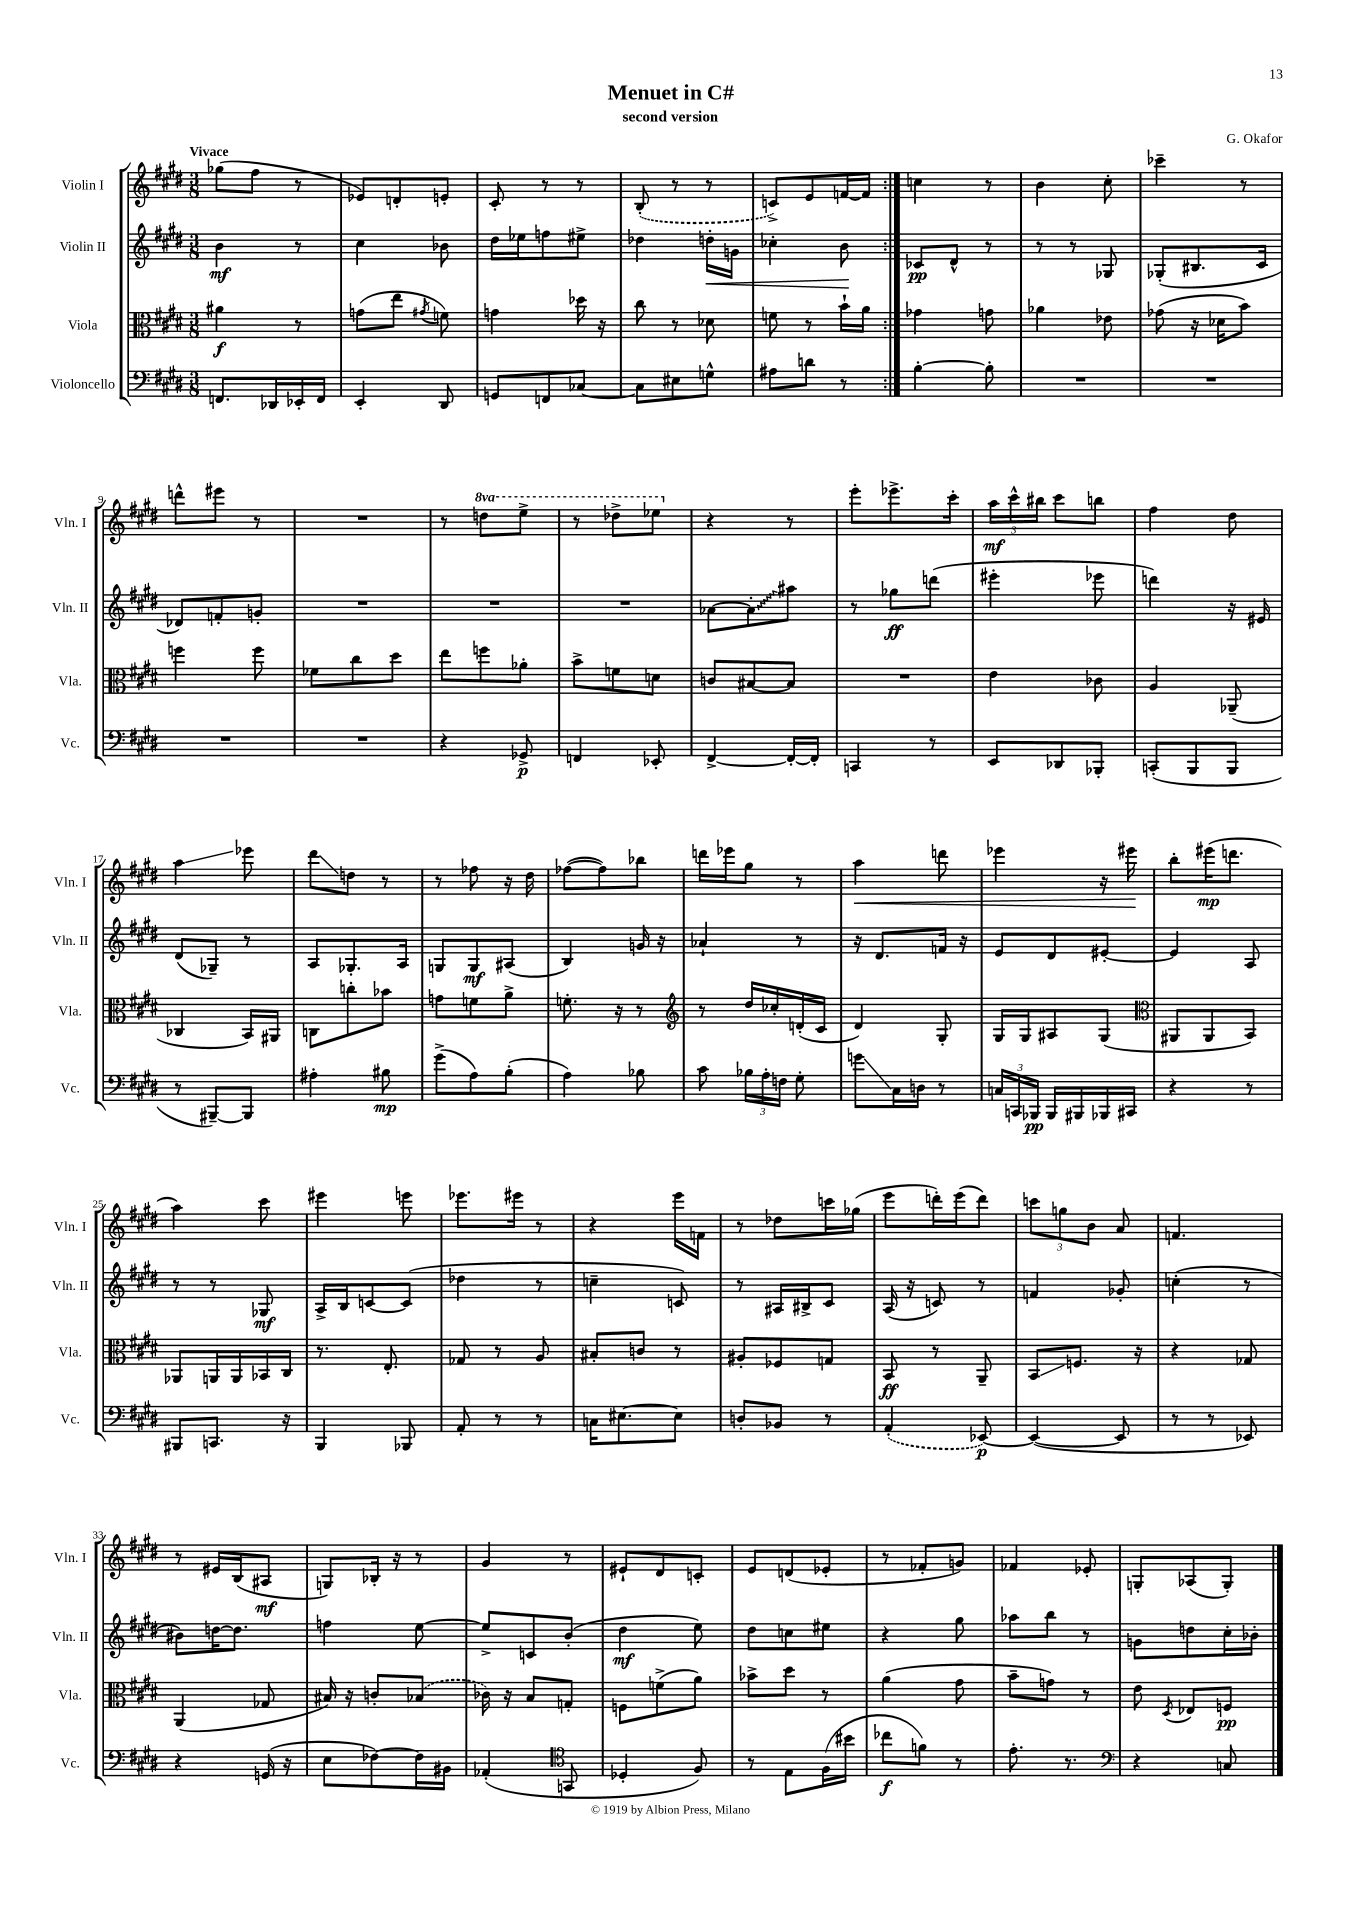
\header { title = "Menuet in C#" composer = "G. Okafor" subtitle = "second version" }
<<
\new StaffGroup <<
\new Staff = "s0" \with { instrumentName = "Violin I" shortInstrumentName = "Vln. I" } {
    \clef treble \key e \major \numericTimeSignature \time 3/8 \set Staff.ottavationMarkups = #ottavation-simple-ordinals \tempo "Vivace"
    \autoBeamOff \repeat volta 2 { ges''8[( fis''8] r8 |
    ees'8[) d'8-. e'8]-. |
    cis'8-. r8 r8 |
    \once \slurDashed b8-.( r8 r8 |
    c'8[->) e'8 f'16~ f'16] | }
    c''4 r8 |
    b'4 cis''8-. |
    ces'''4-- r8 |
    d'''8[-^ eis'''8] r8 |
    R4. |
    r8 \ottava #1 d'''8[ e'''8]-> |
    r8 des'''8[-> ees'''8] \ottava #0 |
    r4 r8 |
    e'''8[-. ees'''8.-> cis'''16]-. |
    \tuplet 3/2 { a''16[\mf cis'''16-^ bis''16] } cis'''8[ b''8] |
    fis''4 dis''8 |
    a''4\glissando ees'''8 |
    dis'''8[\glissando d''8] r8 |
    r8 fes''8 r16 dis''16 |
    fes''8[~( fes''8) bes''8] |
    d'''16[ ees'''16 gis''8] r8 |
    a''4\< d'''8 |
    ees'''4 r16 eis'''16\! |
    b''8[-. eis'''16\mp( d'''8.] |
    a''4) cis'''8 |
    eis'''4 e'''8 |
    ees'''8.[ eis'''16] r8 |
    r4 e'''16[ f'16] |
    r8 des''8[ c'''16 ges''16]( |
    e'''8[ d'''16-.) e'''16( d'''8]) |
    \tuplet 3/2 { c'''8[ g''8 b'8] } a'8 |
    f'4. |
    r8 eis'16[ b16( ais8]\mf |
    g8[) bes16]-. r16 r8 |
    gis'4 r8 |
    eis'8[-! dis'8 c'8]-. |
    e'8[ d'8( ees'8]-. |
    r8 fes'8[-. g'8]) |
    fes'4 ees'8-. |
    g8[-. aes8( g8]-.) \bar "|." |
}
\new Staff = "s1" \with { instrumentName = "Violin II" shortInstrumentName = "Vln. II" } {
    \clef treble \key e \major \numericTimeSignature \time 3/8
    \autoBeamOff \repeat volta 2 { b'4\mf r8 |
    cis''4 bes'8 |
    dis''16[ ees''16 f''8 eis''8]-> |
    des''4 d''16[-.\< g'16] |
    ces''4-. b'8\! | }
    ces'8[\pp dis'8]-^ r8 |
    r8 r8 ges8 |
    ges8[-.( bis8. cis'16] |
    des'8[) f'8-. g'8]-. |
    R4. |
    R4. |
    R4. |
    aes'8[~ \once \override Glissando.style = #'zigzag aes'8-.\glissando ais''8] |
    r8 ges''8[\ff d'''8]( |
    eis'''4-. ees'''8 |
    d'''4) r16 eis'16 |
    dis'8[( ges8]--) r8 |
    a8[ ges8.-. a16] |
    g8[ g8\mf ais8]( |
    b4) g'16 r16 |
    aes'4-! r8 |
    r16 dis'8.[ f'16] r16 |
    e'8[ dis'8 eis'8]~-. |
    eis'4 a8 |
    r8 r8 ges8\mf |
    a16[-> b16 c'8~ c'8]( |
    des''4 r8 |
    c''4-- c'8) |
    r8 ais16[ bis16-> cis'8] |
    a16( r16 c'8) r8 |
    f'4 ges'8-. |
    c''4-.( r8 |
    bis'8[) d''16~ d''8.] |
    f''4 e''8~ |
    e''8[-> c'8 b'8]-.( |
    dis''4\mf e''8) |
    dis''8[ c''8 eis''8] |
    r4 gis''8 |
    aes''8[ b''8] r8 |
    g'8[ d''8 cis''16-. bes'16]-. \bar "|." |
}
\new Staff = "s2" \with { instrumentName = "Viola" shortInstrumentName = "Vla." } {
    \clef alto \key e \major \numericTimeSignature \time 3/8
    \autoBeamOff \repeat volta 2 { ais'4\f r8 |
    g'8[( e''8] \acciaccatura { gis'8 } f'8) |
    g'4 des''16 r16 |
    cis''8 r8 des'8 |
    f'8 r8 b'16[-! a'16] | }
    ges'4 g'8 |
    aes'4 ees'8 |
    ges'8( r16 des'16[ b'8]) |
    f''4 f''8 |
    fes'8[ cis''8 dis''8] |
    e''8[ f''8 aes'8]-. |
    b'8[-> f'8 d'8] |
    c'8[ bis8~ bis8] |
    R4. |
    e'4 ces'8 |
    a4 aes,8--( |
    ces4 b,16[) ais,16] |
    c8[ c''8-. bes'8] |
    g'8[ f'8 a'8]-> |
    f'8.-. r16 r8 |
    \clef treble r8 dis''16[ ces''16-. d'16-.( cis'16] |
    dis'4) gis8-. |
    gis16[ gis16 ais8 gis8]( |
    \clef alto ais,8[ ais,8 b,8]) |
    aes,8[ a,16 a,16 bes,16 cis16] |
    r8. e8.-. |
    ges8 r8 a8 |
    bis8[-. c'8] r8 |
    ais8[-. fes8 g8] |
    b,8\ff r8 a,8-- |
    b,8[\glissando f8.] r16 |
    r4 ges8 |
    a,4( ges8 |
    bis16) r16 c'8[-. \once \slurDashed bes8]( |
    ces'16) r16 b8[ g8]-. |
    f8[ f'8->( a'8]) |
    bes'8[-> dis''8] r8 |
    a'4( gis'8 |
    b'8[-- g'8]) r8 |
    e'8 \acciaccatura { dis8 } ees8[ f8]\pp \bar "|." |
}
\new Staff = "s3" \with { instrumentName = "Violoncello" shortInstrumentName = "Vc." } {
    \clef bass \key e \major \numericTimeSignature \time 3/8
    \autoBeamOff \repeat volta 2 { f,8.[ des,16 ees,16-. f,16] |
    e,4-. dis,8 |
    g,8[ f,8 ces8]~ |
    ces8[ eis8 g8]-^ |
    ais8[ d'8] r8 | }
    b4~-. b8-. |
    R4. |
    R4. |
    R4. |
    R4. |
    r4 ges,8->\p |
    f,4 ees,8-. |
    fis,4~-> fis,16[~-. fis,16]-. |
    c,4 r8 |
    e,8[ des,8 bes,,8]-. |
    c,8[-.( b,,8 b,,8] |
    r8 bis,,8[~--) bis,,8] |
    ais4-. bis8\mp |
    gis'8[->( a8) b8]-.( |
    a4) bes8 |
    cis'8 \tuplet 3/2 { bes16[ a16-. f16] } gis8-. |
    g'8[\glissando cis16 d16] r8 |
    \tuplet 3/2 { c16[ c,16 bes,,16]\pp } bes,,16[ bis,,16 bes,,16 cis,16] |
    r4 r8 |
    bis,,8[ c,8.] r16 |
    b,,4 bes,,8 |
    a,8-. r8 r8 |
    c16[ eis8.~ eis8] |
    d8[-. bes,8] r8 |
    \once \slurDashed a,4-.( ees,8~\p) |
    ees,4~( ees,8 |
    r8 r8 ees,8) |
    r4 g,16( r16 |
    e8[ fes8~) fes16 bis,16] |
    aes,4-.( \clef tenor g,8 |
    des4-. fis8) |
    r8 e8[ fis16( bis'16] |
    ces''8[\f f'8]) r8 |
    e'8.-. r8. |
    \clef bass r4 c8 \bar "|." |
}
>>
>>
